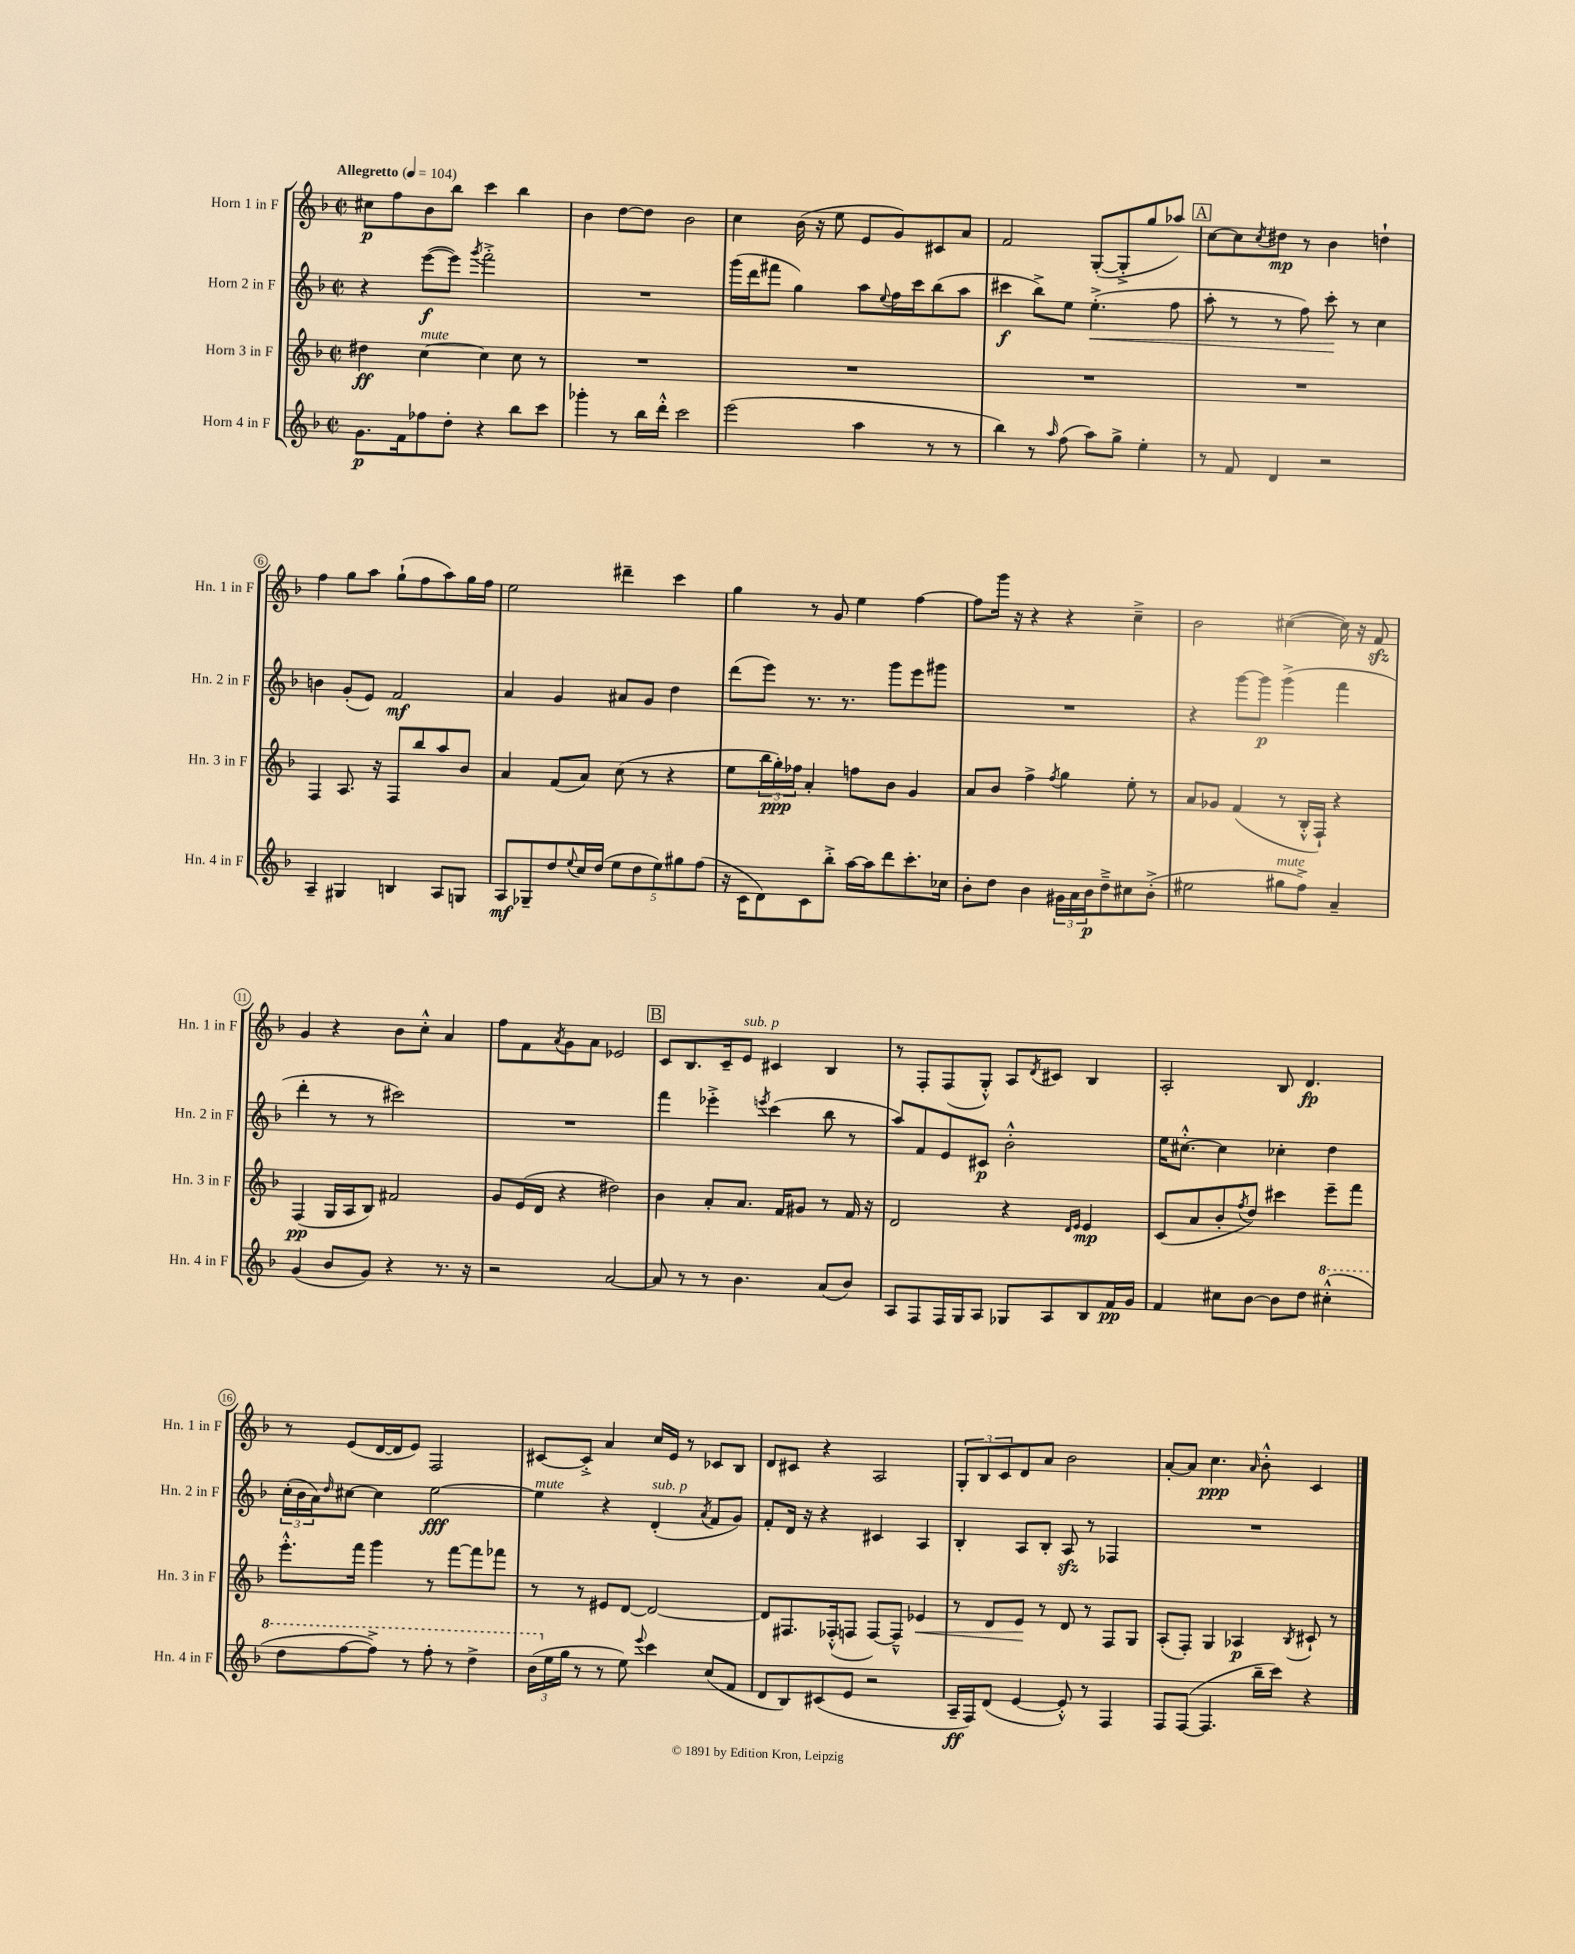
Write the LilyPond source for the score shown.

<<
\new StaffGroup <<
\new Staff = "s0" \with { instrumentName = "Horn 1 in F" shortInstrumentName = "Hn. 1 in F" } {
    \clef treble \key f \major \defaultTimeSignature \time 2/2 \tempo "Allegretto" 4 = 104
    cis''8\p f''8 bes'8 bes''8 c'''4 bes''4 |
    bes'4 d''8~ d''8 bes'2 |
    c''4 bes'16( r16 e''8 e'8 g'8) cis'8 a'8 |
    f'2 g8~-.( g8-.-> g''8 aes''8) |
    \mark \markup { \box "A" } c''8~ c''8 \acciaccatura { c''8 } dis''8\mp r8 bes'4 d''4-! |
    f''4 g''8 a''8 g''8-!( f''8 a''8) g''16 f''16 |
    e''2 dis'''4-- c'''4 |
    g''4 r8 g'8 e''4 f''4~ |
    f''8 g'''16 r16 r4 r4 c''4---> |
    bes'2 cis''4~( cis''16) r16 f'8\sfz |
    g'4 r4 bes'8 c''8-.-^ a'4 |
    f''8 f'8 \acciaccatura { a'8 } g'8 a'8 ees'2 |
    \mark \markup { \box "B" } c'8 bes8. c'16-- e'8^\markup { \italic "sub. p" } cis'4 bes4 |
    r8 f8-. f8( g8-.-^) a8 \acciaccatura { d'8 } cis'8 bes4 |
    a2-. bes8 d'4.\fp |
    r8 e'8( d'16~ d'16 e'8) f2 |
    cis'8~ cis'8-.-> a'4 c''16 e'16 r8 ces'8 bes8 |
    d'8 cis'8 r4 a2 |
    \tuplet 3/2 { g8-. bes8 c'8 } d'8 a'8 bes'2 |
    a'8~-. a'8 c''4.\ppp \grace { a'16 } bes'8-.-^ c'4 \bar "|." |
}
\new Staff = "s1" \with { instrumentName = "Horn 2 in F" shortInstrumentName = "Hn. 2 in F" } {
    \clef treble \key f \major \defaultTimeSignature \time 2/2
    r4 e'''8~\f( e'''8) \acciaccatura { g'''8 } f'''2-.-> |
    R1 |
    g'''16( d'''16 fis'''8 g''4) a''8 \appoggiatura { e''8 } f''16 c'''16 bes''8( a''8 |
    cis'''4\f bes''8->) e''8 e''4.-.->\<( f''8 |
    \mark \markup { \box "A" } a''8-. r8 r8 f''8) c'''8-.\! r8 c''4 |
    b'4 g'8-.( e'8) f'2\mf |
    a'4 g'4 ais'8 g'8 d''4 |
    d'''8( e'''8) r8. r8. g'''8 e'''8 gis'''8 |
    R1 |
    r4 g'''8~ g'''8\p g'''4->( f'''4 |
    d'''4-. r8 r8 cis'''2) |
    R1 |
    \mark \markup { \box "B" } f'''4 ees'''4-.-> \acciaccatura { e'''8 } c'''4( bes''8 r8 |
    a''8) f'8 e'8 cis'8\p bes'2-.-^ |
    e''16 cis''8.~-.-^ cis''4 ces''4-. d''4 |
    \tuplet 3/2 { c''16-.( bes'16 a'16) } \grace { d''16 } cis''8~ cis''4 e''2~\fff |
    e''4^\markup { \italic "mute" } r4 d'4-.^\markup { \italic "sub. p" }( \acciaccatura { a'8 } f'8 g'8) |
    f'8-. d'16 r16 r4 cis'4 a4 |
    bes4-. a8 bes8-. a8\sfz r8 fes4 |
    R1 \bar "|." |
}
\new Staff = "s2" \with { instrumentName = "Horn 3 in F" shortInstrumentName = "Hn. 3 in F" } {
    \clef treble \key f \major \defaultTimeSignature \time 2/2
    dis''4\ff c''4~^\markup { \italic "mute" } c''4 c''8 r8 |
    R1 |
    R1 |
    R1 |
    \mark \markup { \box "A" } R1 |
    f4 a8. r16 f8 bes''8 a''8 bes'8 |
    a'4 f'8( a'8) c''8( r8 r4 |
    e''8 \tuplet 3/2 { bes''16 g''16-.\ppp) fes''16 } a'4-. f''8 bes'8 g'4 |
    a'8 bes'8 f''4-> \acciaccatura { f''8 } g''4 e''8-. r8 |
    a'8 ges'8 f'4( r8 bes16-.-^ f16-!) r4 |
    f4\pp( g16 a16 bes8) fis'2 |
    g'8 e'16( d'16 r4 dis''2) |
    \mark \markup { \box "B" } bes'4 a'8-. a'8. f'16 gis'8 r8 f'16 r16 |
    d'2 r4 \grace { d'16 e'16 } e'4\mp |
    c'8( a'8 bes'8-. \acciaccatura { f''8 } d''8) cis'''4 e'''8-- f'''8 |
    e'''8.-.-^ f'''16 g'''4 r8 f'''8~ f'''8 fes'''8 |
    r8 r8 eis'8 d'8~ d'2~ |
    d'8 fis8. fes16-.-^( f8 f8~) f8---^ ees'4\< |
    r8 d'8 e'8\! r8 d'8 r8 f8 g8 |
    a8-.( f8-.) g4 aes4\p \acciaccatura { bes8 } cis'8-! r8 \bar "|." |
}
\new Staff = "s3" \with { instrumentName = "Horn 4 in F" shortInstrumentName = "Hn. 4 in F" } {
    \clef treble \key f \major \defaultTimeSignature \time 2/2
    g'8.\p f'16 fes''8 d''8-. r4 bes''8 c'''8 |
    ges'''4-. r8 bes''16 d'''16-.-^ c'''2 |
    e'''2( a''4 r8 r8 |
    bes''4) r8 \grace { a''16 } f''8( a''8) g''8-> e''4-. |
    \mark \markup { \box "A" } r8 f'8 d'4 r2 |
    a4-- gis4 b4 a8 g8 |
    a8\mf ges8-- d''8 \appoggiatura { e''8 } c''16 d''16( \tuplet 5/4 { e''8 d''8 e''8) gis''8 f''8( } |
    r16 c'16 d'8) c'8 bes''8-.-> a''16~ a''16 d'''8 c'''8.-. ces''16 |
    bes'8-. d''8 bes'4 \tuplet 3/2 { gis'16 a'16 bes'16\p } d''8---> cis''8 bes'8-.->( |
    eis''2 gis''8^\markup { \italic "mute" } f''8->) a'4-- |
    g'4( bes'8 g'8) r4 r8. r16 |
    r2 a'2~ |
    \mark \markup { \box "B" } a'8 r8 r8 bes'4. a'8( bes'8) |
    a8 f8 f16 g16 a8 ges8 a8 bes8 f'16\pp g'16 |
    f'4 cis''8 bes'8~ bes'8 d''8 \ottava #1 cis'''4-.-^( |
    d'''8 f'''8~ f'''8->) r8 f'''8-. r8 d'''4-> |
    \tuplet 3/2 { bes''16( \ottava #0 e''16 g''16 } r8 r8 e''8) \appoggiatura { e'''8 } c'''4 c''8( f'8 |
    d'8 bes8) cis'8( e'8 r2 |
    a16--\ff f16) d'8( e'4~ e'8-.-^) r8 f4 |
    f8 f8~( f4. bes''16-- c'''16) r4 \bar "|." |
}
>>
>>
\layout { \context { \Score \override BarNumber.stencil = #(make-stencil-circler 0.1 0.3 ly:text-interface::print) } }
